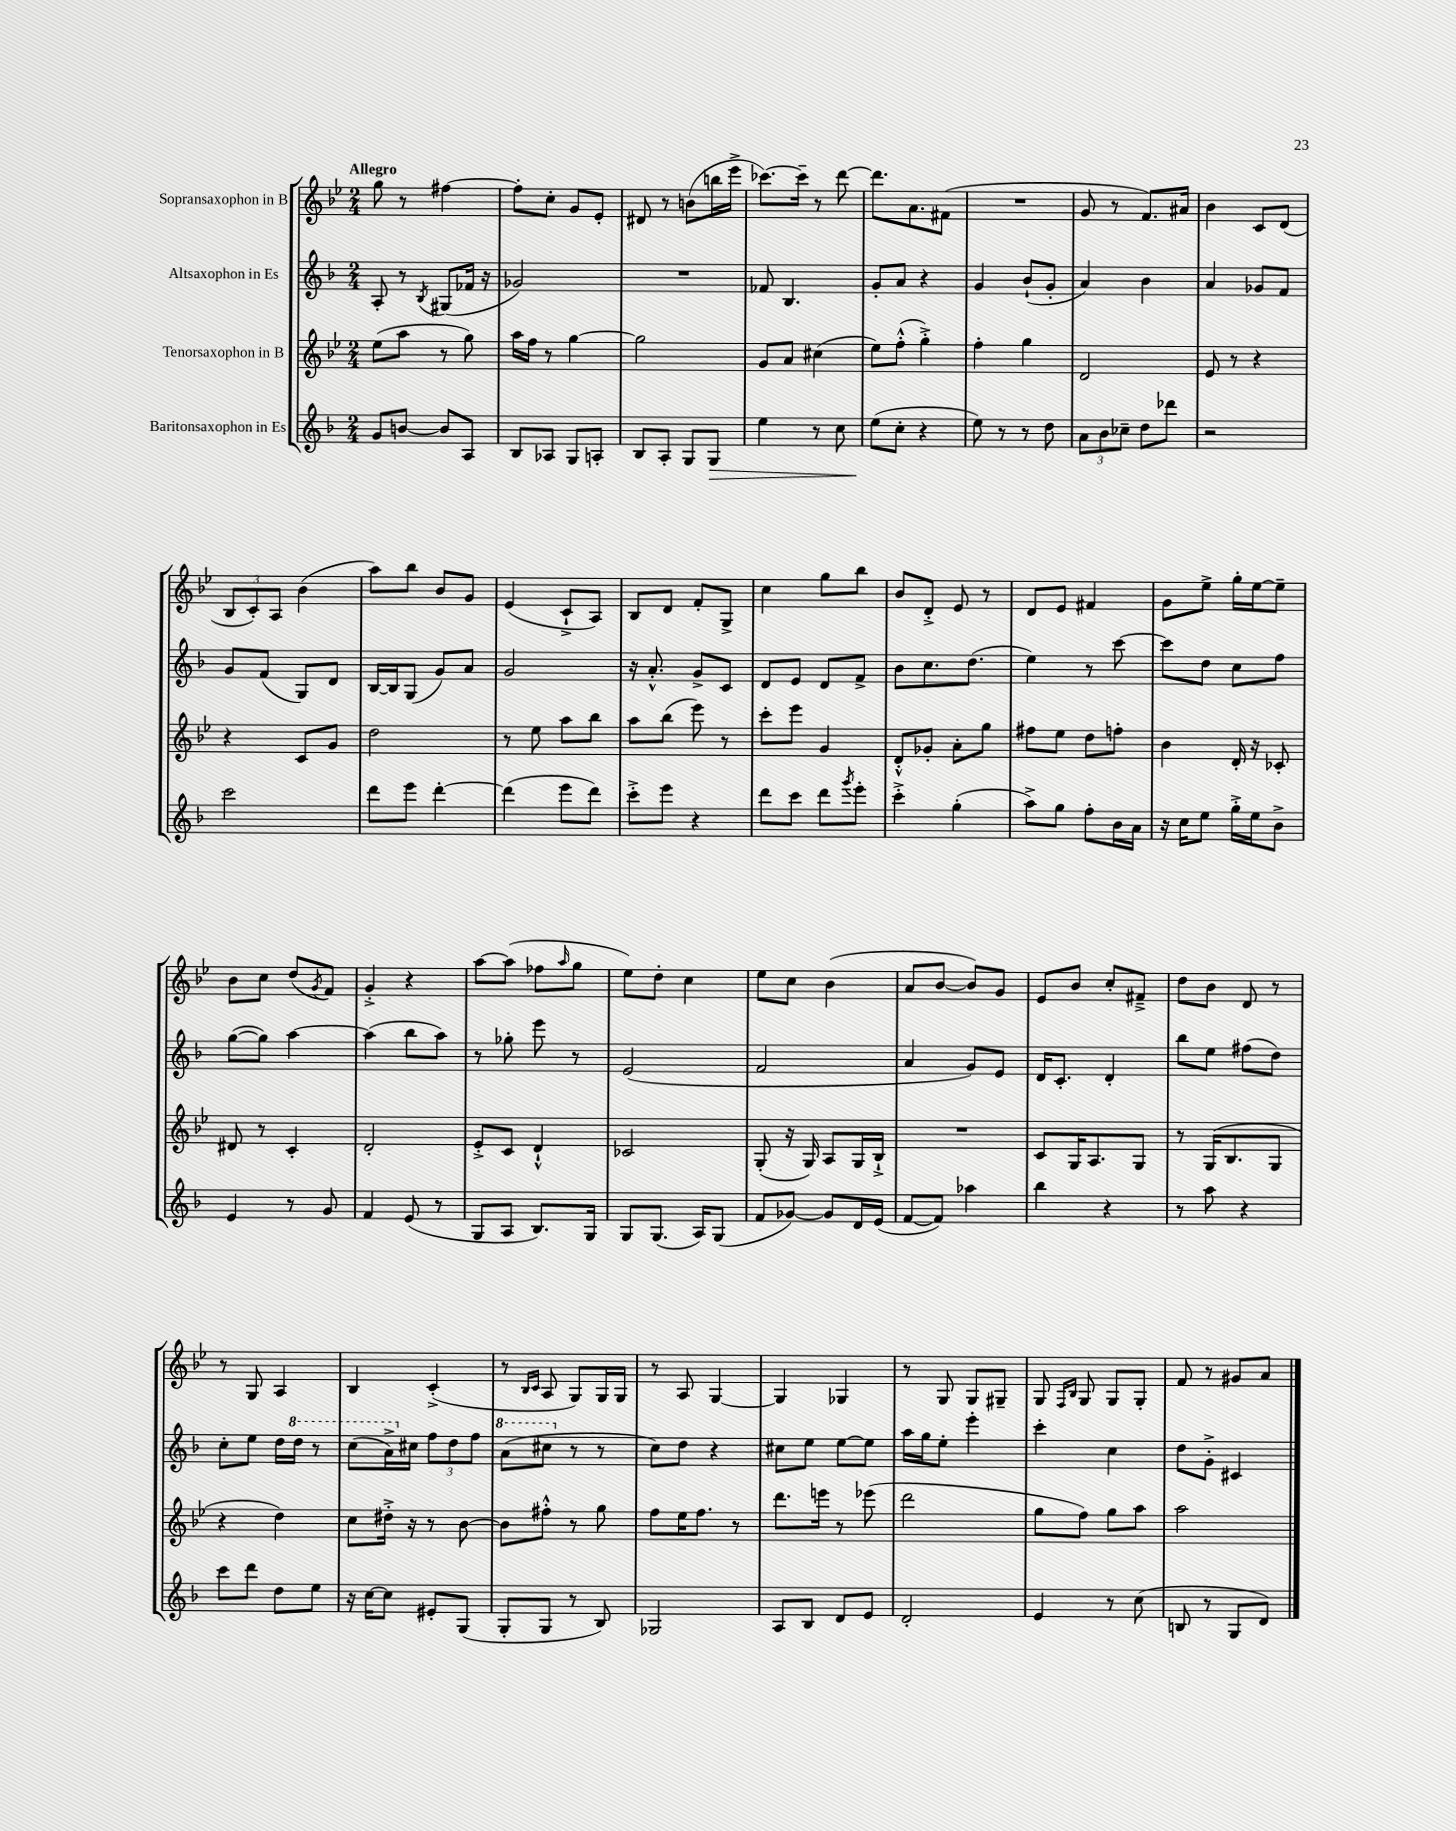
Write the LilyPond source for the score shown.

<<
\new StaffGroup <<
\new Staff = "s0" \with { instrumentName = "Sopransaxophon in B" } {
    \clef treble \key bes \major \numericTimeSignature \time 2/4 \tempo "Allegro"
    g''8 r8 fis''4~ |
    fis''8-. c''8-. g'8 ees'8-. |
    dis'8 r8 b'8( b''16 ees'''16-> |
    ces'''8.~) ces'''16-- r8 d'''8~ |
    d'''8. a'8. fis'8( |
    R2 |
    g'8 r8 f'8.) ais'16 |
    bes'4 c'8 d'8( |
    \tuplet 3/2 { bes8 c'8-.) a8 } bes'4( |
    a''8) bes''8 bes'8 g'8 |
    ees'4( c'8-!-> a8) |
    bes8 d'8 f'8-. g8-> |
    c''4 g''8 bes''8 |
    bes'8 d'8-.-> ees'8 r8 |
    d'8 ees'8 fis'4 |
    g'8 ees''8-> g''16-. ees''16~ ees''8-- |
    bes'8 c''8 d''8( \acciaccatura { g'8 } f'8) |
    g'4-.-> r4 |
    a''8~ a''8( fes''8 \grace { a''16 } g''8 |
    ees''8) d''8-. c''4 |
    ees''8 c''8 bes'4( |
    a'8 bes'8~ bes'8) g'8 |
    ees'8 bes'8 c''8-. fis'8---> |
    d''8 bes'8 d'8 r8 |
    r8 g8 a4 |
    bes4 c'4-.->( |
    r8 \grace { bes16 c'16 } a8 g8) g16 g16 |
    r8 a8 g4~ |
    g4 ges4 |
    r8 g8 g8 gis8-- |
    g8 \grace { f16 bes16 } g8 g8 g8-. |
    f'8 r8 gis'8 a'8 \bar "|." |
}
\new Staff = "s1" \with { instrumentName = "Altsaxophon in Es" } {
    \clef treble \key f \major \numericTimeSignature \time 2/4
    a8-. r8 \acciaccatura { bes8 } gis8( fes'16 r16 |
    ges'2) |
    R2 |
    fes'8 bes4. |
    g'8-. a'8 r4 |
    g'4 bes'8-!( g'8-. |
    a'4) bes'4 |
    a'4 ges'8 f'8 |
    g'8 f'8( g8) d'8 |
    bes16~ bes16 g8( g'8) a'8 |
    g'2 |
    r16 a'8.-.-^ g'8-> c'8 |
    d'8 e'8 d'8 f'8-> |
    bes'8 c''8. d''8.( |
    e''4) r8 c'''8~ |
    c'''8 d''8 c''8 f''8 |
    g''8~( g''8) a''4~ |
    a''4( bes''8 a''8) |
    r8 ges''8-. e'''8 r8 |
    e'2( |
    f'2 |
    a'4 g'8) e'8 |
    d'16 c'8.-. d'4-. |
    bes''8 e''8 fis''8( d''8) |
    c''8-. e''8 d''16 \ottava #1 d'''16 r8 |
    c'''8( a''16->) \ottava #0 cis''16 \tuplet 3/2 { f''8 d''8 f''8 } |
    \ottava #1 a''8( cis'''8 \ottava #0 r8 r8 |
    c''8) d''8 r4 |
    cis''8 e''8 e''8~ e''8 |
    a''16 g''16 e''8-. e'''4-. |
    c'''4-. c''4 |
    d''8 g'8-.-> cis'4 \bar "|." |
}
\new Staff = "s2" \with { instrumentName = "Tenorsaxophon in B" } {
    \clef treble \key bes \major \numericTimeSignature \time 2/4
    ees''8( a''8 r8 g''8) |
    a''16 f''16 r8 g''4~ |
    g''2 |
    g'8 a'8 cis''4( |
    ees''8) f''8-.-^( g''4-.->) |
    f''4-. g''4 |
    d'2 |
    ees'8 r8 r4 |
    r4 c'8 g'8 |
    d''2 |
    r8 ees''8 a''8 bes''8 |
    a''8 bes''8( ees'''8) r8 |
    c'''8-. ees'''8 g'4 |
    d'8-.-^ ges'8-. a'8-. g''8 |
    fis''8 ees''8 d''8 f''8-. |
    bes'4 d'16-. r16 ces'8-. |
    dis'8 r8 c'4-. |
    d'2-. |
    ees'8-.-> c'8 d'4-!-^ |
    ces'2 |
    g8-.( r16 g16) a8 g16 bes16-!-> |
    R2 |
    c'8 g16 a8. g8 |
    r8 g16( bes8. g8 |
    r4 d''4) |
    c''8 dis''16-.-> r16 r8 bes'8~ |
    bes'8 fis''8-.-^ r8 g''8 |
    f''8 ees''16 f''8. r8 |
    d'''8. e'''16 r8 ees'''8( |
    d'''2 |
    g''8 f''8) g''8 a''8 |
    a''2 \bar "|." |
}
\new Staff = "s3" \with { instrumentName = "Baritonsaxophon in Es" } {
    \clef treble \key f \major \numericTimeSignature \time 2/4
    g'8 b'8~ b'8 a8 |
    bes8 aes8 g8 a8-. |
    bes8 a8-. g8 g8\> |
    e''4 r8 c''8 |
    e''8\!( c''8-. r4 |
    e''8) r8 r8 d''8 |
    \tuplet 3/2 { a'8 bes'8 ces''8-- } d''8 des'''8 |
    r2 |
    c'''2 |
    d'''8 e'''8 d'''4~-. |
    d'''4( e'''8 d'''8) |
    c'''8-.-> e'''8 r4 |
    d'''8 c'''8 d'''8 \acciaccatura { g'''8 } e'''8-. |
    c'''4-.-> g''4-.( |
    a''8->) g''8 f''8-. bes'16 a'16 |
    r16 c''16 e''8 g''16-.-> e''16 bes'8-> |
    e'4 r8 g'8 |
    f'4 e'8( r8 |
    g8 a8 bes8.) g16 |
    g8 g8.( a16) g8( |
    f'8 ges'8~) ges'8 d'16 e'16( |
    f'8~ f'8) aes''4 |
    bes''4 r4 |
    r8 a''8 r4 |
    c'''8 d'''8 d''8 e''8 |
    r16 c''16~ c''8 eis'8-. g8( |
    g8-. g8 r8 bes8) |
    ges2 |
    a8 bes8 d'8 e'8 |
    d'2-. |
    e'4 r8 c''8( |
    b8 r8 g8 d'8) \bar "|." |
}
>>
>>
\layout { \context { \Score \remove "Bar_number_engraver" } }
